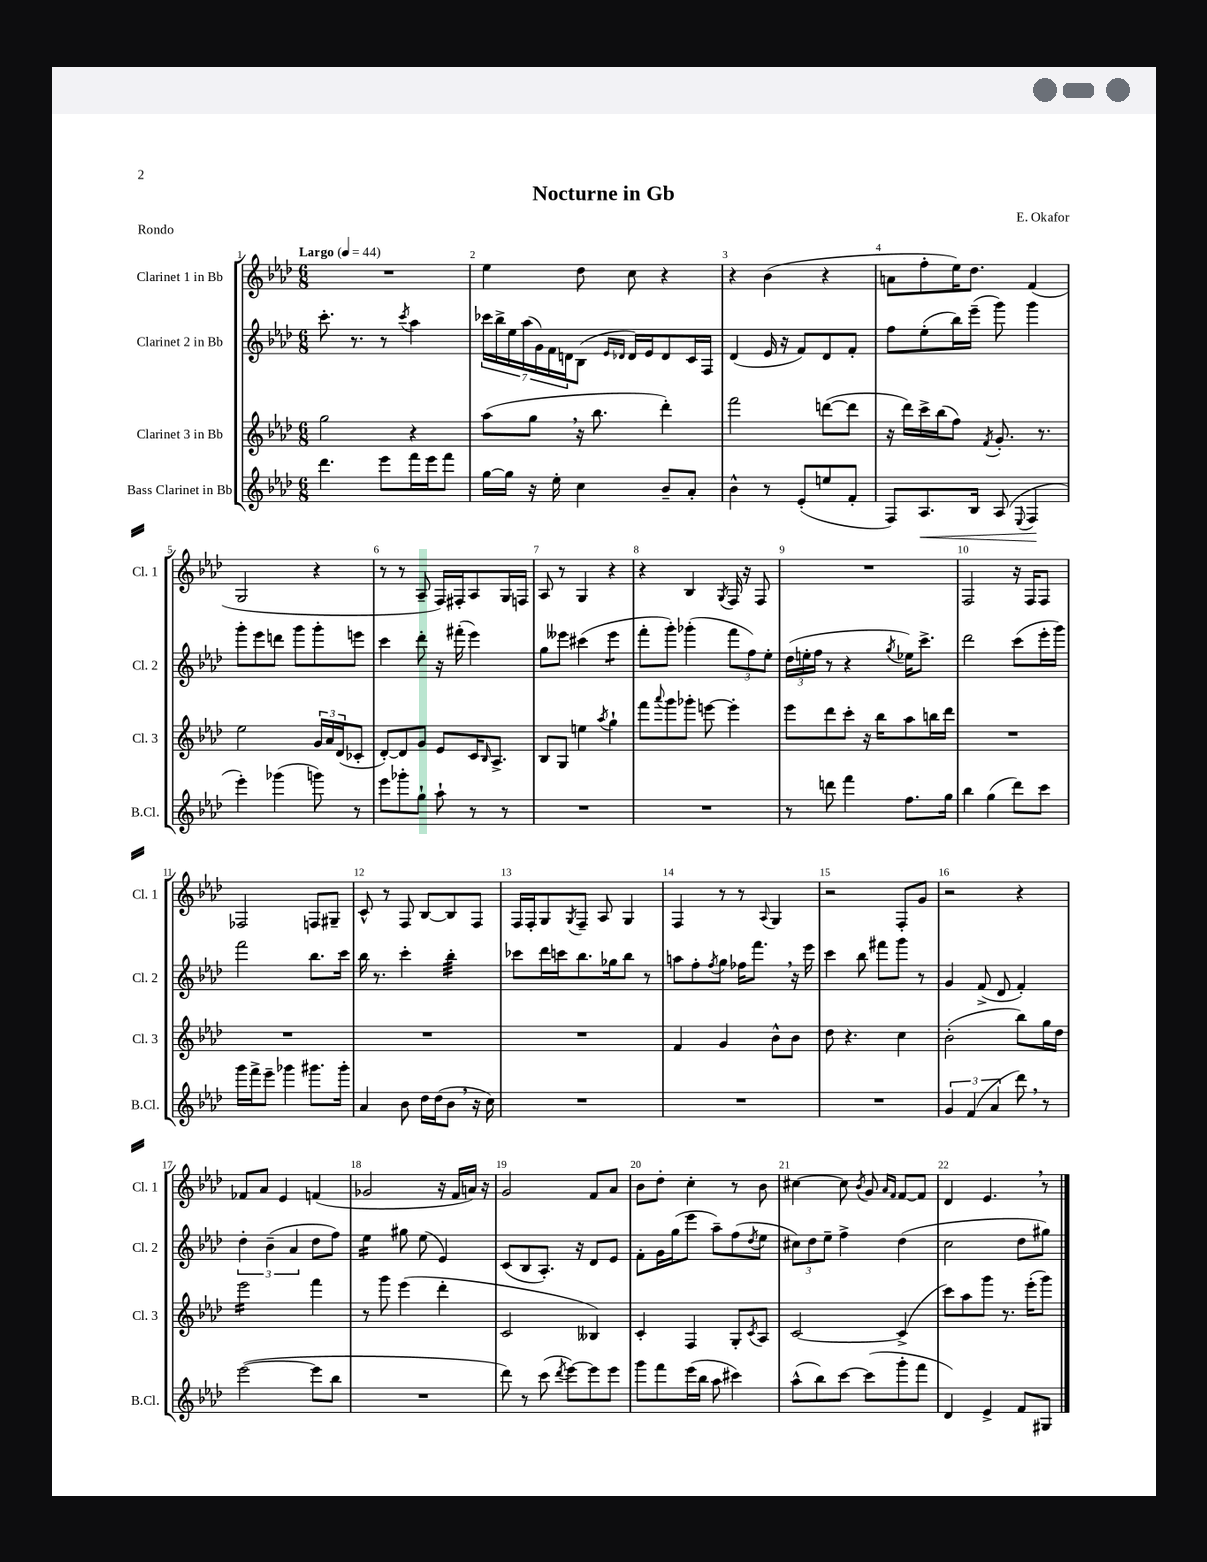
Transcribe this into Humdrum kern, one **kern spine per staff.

**kern	**kern	**kern	**kern
*staff4	*staff3	*staff2	*staff1
*clefG2	*clefG2	*clefG2	*clefG2
*k[b-e-a-d-]	*k[b-e-a-d-]	*k[b-e-a-d-]	*k[b-e-a-d-]
*M6/8	*M6/8	*M6/8	*M6/8
*MM44	*MM44	*MM44	*MM44
4.ddd-\	2gg\	8.ccc'\	2.r
.	.	8.r	.
8eee-\L	.	8r	.
.	.	8qccc/	.
16fff\L	4r	4aa-\	.
16eee-\J	.	.	.
8fff\J	.	.	.
=	=	=	=
[16gg\LL	(8aa-\L	28ccc-\LL	4ee-\
.	.	28bb-^\	.
16gg\]JJ	.	.	.
.	.	28ee-\	.
.	.	(28aa-\	.
16r	8gg\J	.	.
.	.	28g\)	.
.	.	28f\	.
16ee-'\	.	.	.
.	.	28d\J	.
4cc\	16r	(8B-\J	8dd-\
.	8.bb-\	.	.
.	.	16qqe-/LL	.
.	.	16qqd-/JJ	.
.	.	16d-/LL)	8cc\
.	.	16e-/J	.
8b-~/L	4ddd-'\)	8d-/	4r
8a-'/J	.	16c/L	.
.	.	16F/JJ	.
=	=	=	=
4b-^^\	2fff\	(4d-/	4r
8r	.	16e-/	(4b-\
.	.	16r	.
(8e-'/L	.	8f/L)	.
8ee/	([8ddd\L	8d-/	4r
8f'/J	8ddd\]J	8f'/J	.
=	=	=	=
8F/L)	16r	8ff\L	8a\L
.	16ddd-\LL)	.	.
8.A-/	16ccc^\	(8ee-'\	8ff'\
.	(16bb-\J	.	.
.	8ff\J)	16bb-\L)	16ee-\K)
16B-/Jk	.	(16eee-~\JJ	8.dd-\J
.	8qf/	.	.
(8A-/	8.g'/	8ggg\)	.
8qqE-/	.	.	.
4F/	.	4ggg\	(4f/
.	8.r	.	.
=	=	=	=
4eee-'\)	2ee-\	8ggg'\L	2G/
.	.	8eee-\	.
(4ggg-\	.	8ddd\J	.
.	.	8ggg\L	.
8ggg\)	24g/LL	8ggg'\	4r
.	24a-/	.	.
.	(24d-/J	.	.
8r	8c-'/J	8eee\J	.
=	=	=	=
8eee-\L	[8d-'/L)	4ccc\	8r
8ggg-'\	8d-/]	.	8r
8gg`\J	8g/J	8ddd-'\	8A-~/
8aa-`\	8e-/L	16r	16F/LL)
.	.	(16fff#'\	16F#'/J
8r	16c/K	4eee-\)	8A-/
.	16qqB-/	.	.
.	8.A-^/J	.	.
8r	.	.	16G/L
.	.	.	16F/JJ
=	=	=	=
2.r	8B-/L	8gg\L	8A-/
.	8G/J	8eee--\J	8r
.	4ee\	(4ccc#\	4G/
.	8qaa-/	.	.
.	4gg`\	4eee--\	4r
=	=	=	=
2.r	8fff\L	8fff'\L	4r
.	8qqaaa-/	.	.
.	8ggg\	8ggg'\J)	.
.	8ggg-'\J	(4ggg-'\	4B-/
.	[8eee\	.	.
.	.	.	8qG/
.	4eee'\]	12fff\L	16F/
.	.	.	16r
.	.	12ff\)	.
.	.	.	8F/
.	.	12ee-'\J	.
=	=	=	=
8r	8eee-\L	(24dd-\LL	2.r
.	.	24ee'\	.
.	.	24ff\JJ	.
8ddd\	8ddd-\	8r	.
4fff\	8ccc'\J	4r	.
.	16r	.	.
.	16bb-\LK	.	.
.	.	8qgg/	.
8.ff\L	8aa-\	16ee-\LK)	.
.	.	8.ccc^\J	.
.	16bb\L	.	.
16gg\Jk	16ddd-\JJ	.	.
=	=	=	=
4bb-\	2.r	2ddd-\	2F/
(4gg\	.	.	.
8ddd-\L)	.	(8ccc\L	16r
.	.	.	16F/LK
8ccc\J	.	16eee-'\L	8F/J
.	.	16ggg\JJ)	.
=	=	=	=
16ggg\LL	2.r	2fff\	2F-/
16fff^\J	.	.	.
8eee-~\J	.	.	.
4ggg-\	.	.	.
8.ggg#\L	.	8.bb-\L	8F/L
.	.	.	8G#~/J
16ggg#'\Jk	.	16ccc\Jk	.
=	=	=	=
4a-/	2.r	16bb-\	8c^^/
.	.	8.r	.
.	.	.	8r
8b-\	.	4ccc'\	8F/
16dd-\LL	.	.	[8B-/L
(16dd-\J	.	.	.
8b-\J	.	4bb-'\	8B-/]
16r	.	.	8F/J
16cc\)	.	.	.
=	=	=	=
2.r	2.r	8ccc-\L	16F/LL
.	.	.	16F'/J
.	.	16ddd-\L	8G/
.	.	16ccc\J	.
.	.	.	8qG/
.	.	8.bb-\	8F~/J
.	.	.	8A-/
.	.	16gg-\k	.
.	.	8bb-\J	4G/
.	.	8r	.
=	=	=	=
2.r	4f/	8aa\L	4F/
.	.	8ff'\	.
.	.	8qff/	.
.	4g/	8gg\J	8r
.	.	16ff-\LK	8r
.	.	8.fff\J	.
.	.	.	8qqA-/
.	8b-^^\L	.	4G/
.	8b-\J	16r	.
.	.	16eee-\	.
=	=	=	=
2.r	8dd-\	4ccc\	2r
.	4.r	.	.
.	.	8bb-\	.
.	.	8fff#\L	.
.	4cc\	8ggg\J	8F'/L
.	.	8r	8g/J
=	=	=	=
6g/	(2b-'\	4g/	2r
(6f/	.	.	.
.	.	(8f^/	.
6a-/	.	.	.
.	.	8d-/	.
8ddd-\)	8bb-\L)	4f'/)	4r
8r	16gg\L	.	.
.	16dd-\JJ	.	.
=	=	=	=
([2eee-\	2eee-\	6dd-'\	8f-/L
.	.	.	8a-/J
.	.	(6b-~\	.
.	.	.	4e-/
.	.	6a-/	.
8eee-\]L	4fff\	8dd-\L	(4f/
8bb-\J	.	8ff\J)	.
=	=	=	=
2.r	8r	4ee-\	2g-/
.	8ggg\	.	.
.	(4eee-\	8gg#\	.
.	.	(8ee-\	.
.	4ddd-'\	4e-/)	16r
.	.	.	16f/LL
.	.	.	16a/JJ)
.	.	.	16r
=	=	=	=
8ddd-\)	2c/	(8c/L	2g/
8r	.	8B-/	.
(8ccc\	.	8.A-'/J)	.
8qddd-/	.	.	.
[8eee-\L)	.	.	.
.	.	16r	.
8eee-\]	4B--/)	8d-/L	8f/L
8eee-\J	.	8e-/J	8a-/J
=	=	=	=
8ggg\L	4c'/	8f'\L	8b-\L
8fff\	.	16g\L	8dd-'\J
.	.	(16gg\J	.
(16eee-\L	4F/	8eee-\J	4cc'\
16bb-\JJ	.	.	.
8aa-\	.	8aa-~\L)	.
4ccc#\)	8G'/L	(8ff\	8r
.	8qc/	8qdd-/	.
.	8A-/J	8ee-\J	8b-\
=	=	=	=
(8aa-^^\L	[2c/	12cc#\L)	[4cc#\
.	.	12dd-\	.
8bb-\)	.	.	.
.	.	12ee-~\J	.
[8ccc\J	.	4ff^\	8cc#\]
.	.	.	8qb-/
(8ccc\]L	.	.	8g/
.	.	.	16qqa-/LL
.	.	.	16qqf/JJ
8ggg'\	(4c^/]	(4dd-\	[8f/L
8fff\J	.	.	8f/]J
=	=	=	=
4d-/)	8ccc\L)	2cc\	4d-/
.	8aa-\	.	.
4e-^/	8ggg\J	.	4.e-/
.	8.r	.	.
8f/L	.	8dd-\L	.
.	(16eee-'\LK	.	.
8G#/J	8ggg\J)	8gg#\J)	8r
==	==	==	==
*-	*-	*-	*-
